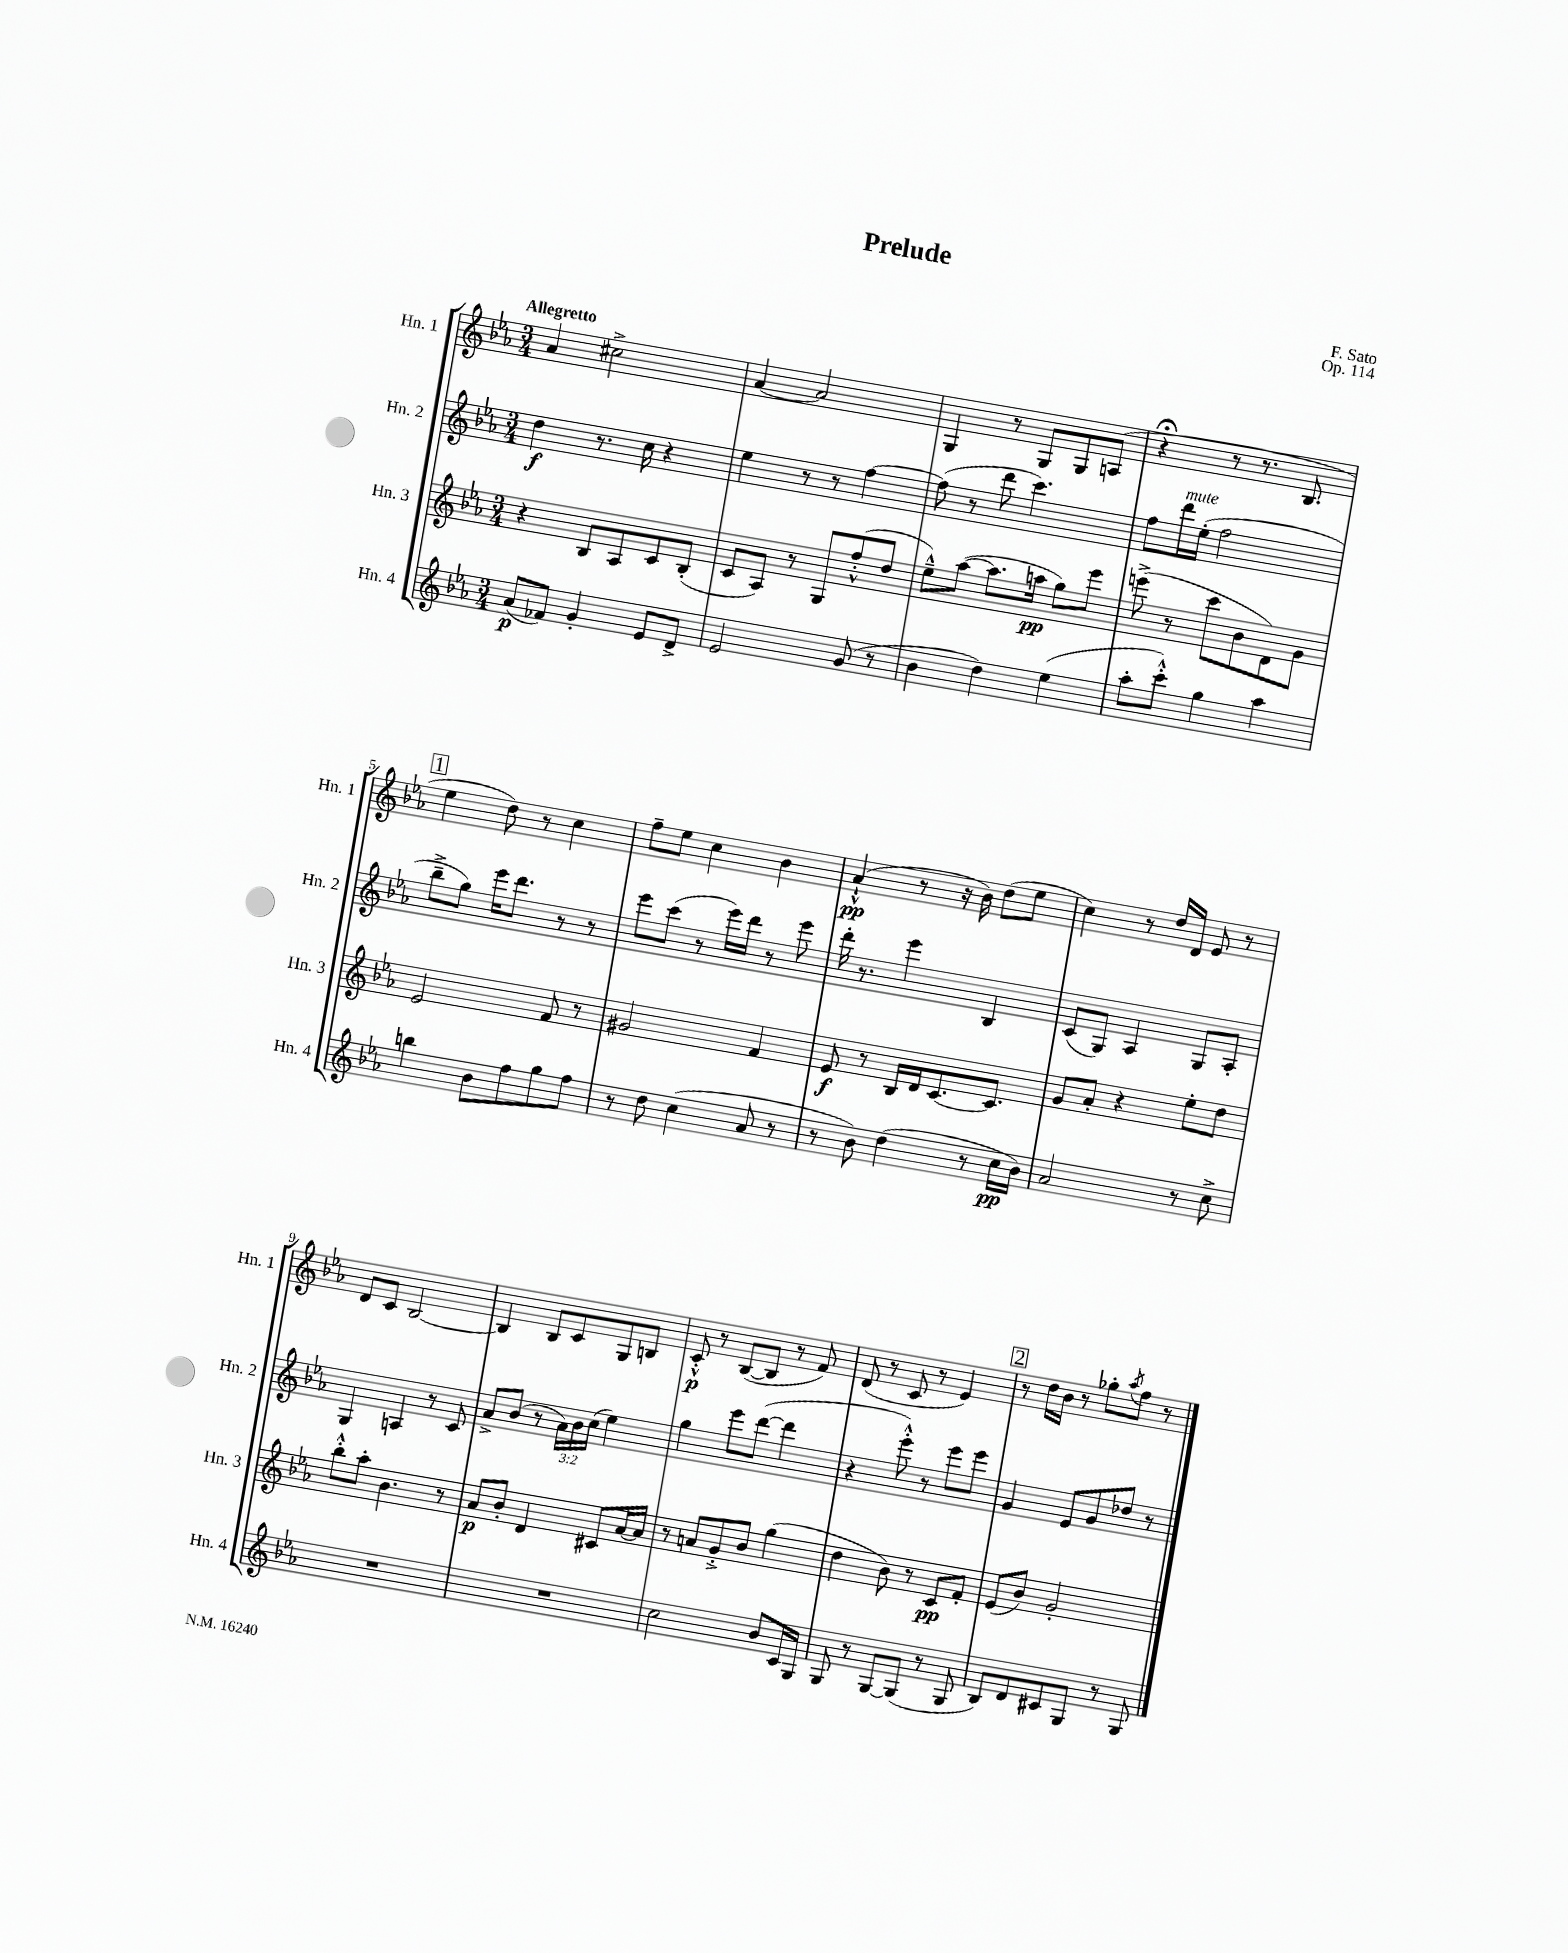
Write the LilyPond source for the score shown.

\header { title = "Prelude" composer = "F. Sato" opus = "Op. 114" }
<<
\new StaffGroup <<
\new Staff = "s0" \with { instrumentName = "Hn. 1" shortInstrumentName = "Hn. 1" } {
    \clef treble \key ees \major \numericTimeSignature \time 3/4 \tempo "Allegretto"
    aes'4 cis''2-> |
    aes'4~ aes'2 |
    g4 r8 g8 g8 a8( |
    r4\fermata r8 r8. bes8. |
    \mark \markup { \box "1" } ees''4 d''8) r8 c''4 |
    f''8-- ees''8 c''4 bes'4 |
    aes'4-!-^\pp( r8 r16 bes'16) d''8( ees''8 |
    c''4) r8 d''16 d'16 ees'8 r8 |
    d'8 c'8 bes2~ |
    bes4 bes8 c'8 g8 b8 |
    c'8-.-^\p r8 bes8~( bes8 r8 f'8) |
    d'8( r8 c'8 r8 ees'4) |
    \mark \markup { \box "2" } r8 d''16 bes'16 r8 ges''8-. \acciaccatura { aes''8 } f''8 r8 \bar "|." |
}
\new Staff = "s1" \with { instrumentName = "Hn. 2" shortInstrumentName = "Hn. 2" } {
    \clef treble \key ees \major \numericTimeSignature \time 3/4 \override Staff.TupletNumber.text = #tuplet-number::calc-fraction-text
    d''4\f r8. c''16 r4 |
    ees''4 r8 r8 f''4~ |
    f''8( r8 d'''8 c'''4.) |
    f''8 d'''16^\markup { \italic "mute" } ees''16-.( f''2 |
    \mark \markup { \box "1" } bes''8---> g''8) ees'''16 d'''8. r8 r8 |
    ees'''8 c'''8( r8 ees'''16) d'''16 r8 ees'''8 |
    d'''16-. r8. ees'''4 bes4 |
    c'8( g8) aes4 g8 aes8-. |
    g4 a4 r8 c'8 |
    aes'8-> bes'8( r8 \tuplet 3/2 { aes'16) bes'16 c''16( } ees''4) |
    g''4 ees'''8 d'''8~( d'''4 |
    r4 ees'''8-.-^) r8 ees'''8 ees'''8 |
    \mark \markup { \box "2" } g'4 ees'8 g'8 des''8 r8 \bar "|." |
}
\new Staff = "s2" \with { instrumentName = "Hn. 3" shortInstrumentName = "Hn. 3" } {
    \clef treble \key ees \major \numericTimeSignature \time 3/4
    r4 bes8 aes8 c'8 bes8-.( |
    c'8 aes8) r8 g8 f''8-.-^( d''8 |
    ees''8---^) aes''8~( aes''8. a''16\pp g''8) ees'''8 |
    e'''8->( r8 c'''8 bes'8 d'8) g'8 |
    \mark \markup { \box "1" } ees'2 f'8 r8 |
    gis'2 f'4 |
    ees'8\f r8 bes16 d'16 c'8.~ c'8. |
    g'8 aes'8-. r4 ees''8-. d''8 |
    bes''8-.-^ aes''8-. bes'4. r8 |
    aes'8\p bes'8-. d'4 cis'8 aes'16~ aes'16 |
    r8 a'8 g'8-.-> bes'8 g''4( |
    d''4 bes'8) r8 c'8\pp f'8-. |
    \mark \markup { \box "2" } ees'8( bes'8) g'2-. \bar "|." |
}
\new Staff = "s3" \with { instrumentName = "Hn. 4" shortInstrumentName = "Hn. 4" } {
    \clef treble \key ees \major \numericTimeSignature \time 3/4
    aes'8\p( fes'8) g'4-. ees'8 d'8-> |
    ees'2 g'8( r8 |
    bes'4 d''4) ees''4( |
    aes''8-. c'''8-.-^) g''4 aes''4 |
    \mark \markup { \box "1" } b''4 bes'8 f''8 g''8 f''8 |
    r8 d''8 c''4( aes'8 r8 |
    r8 bes'8) d''4( r8 c''16\pp bes'16) |
    aes'2 r8 c''8-> |
    R2. |
    R2. |
    c''2 bes'8 c'16 g16 |
    g8 r8 g8~ g8( r8 g8 |
    \mark \markup { \box "2" } bes8) d'8 cis'8 g8 r8 g8 \bar "|." |
}
>>
>>
